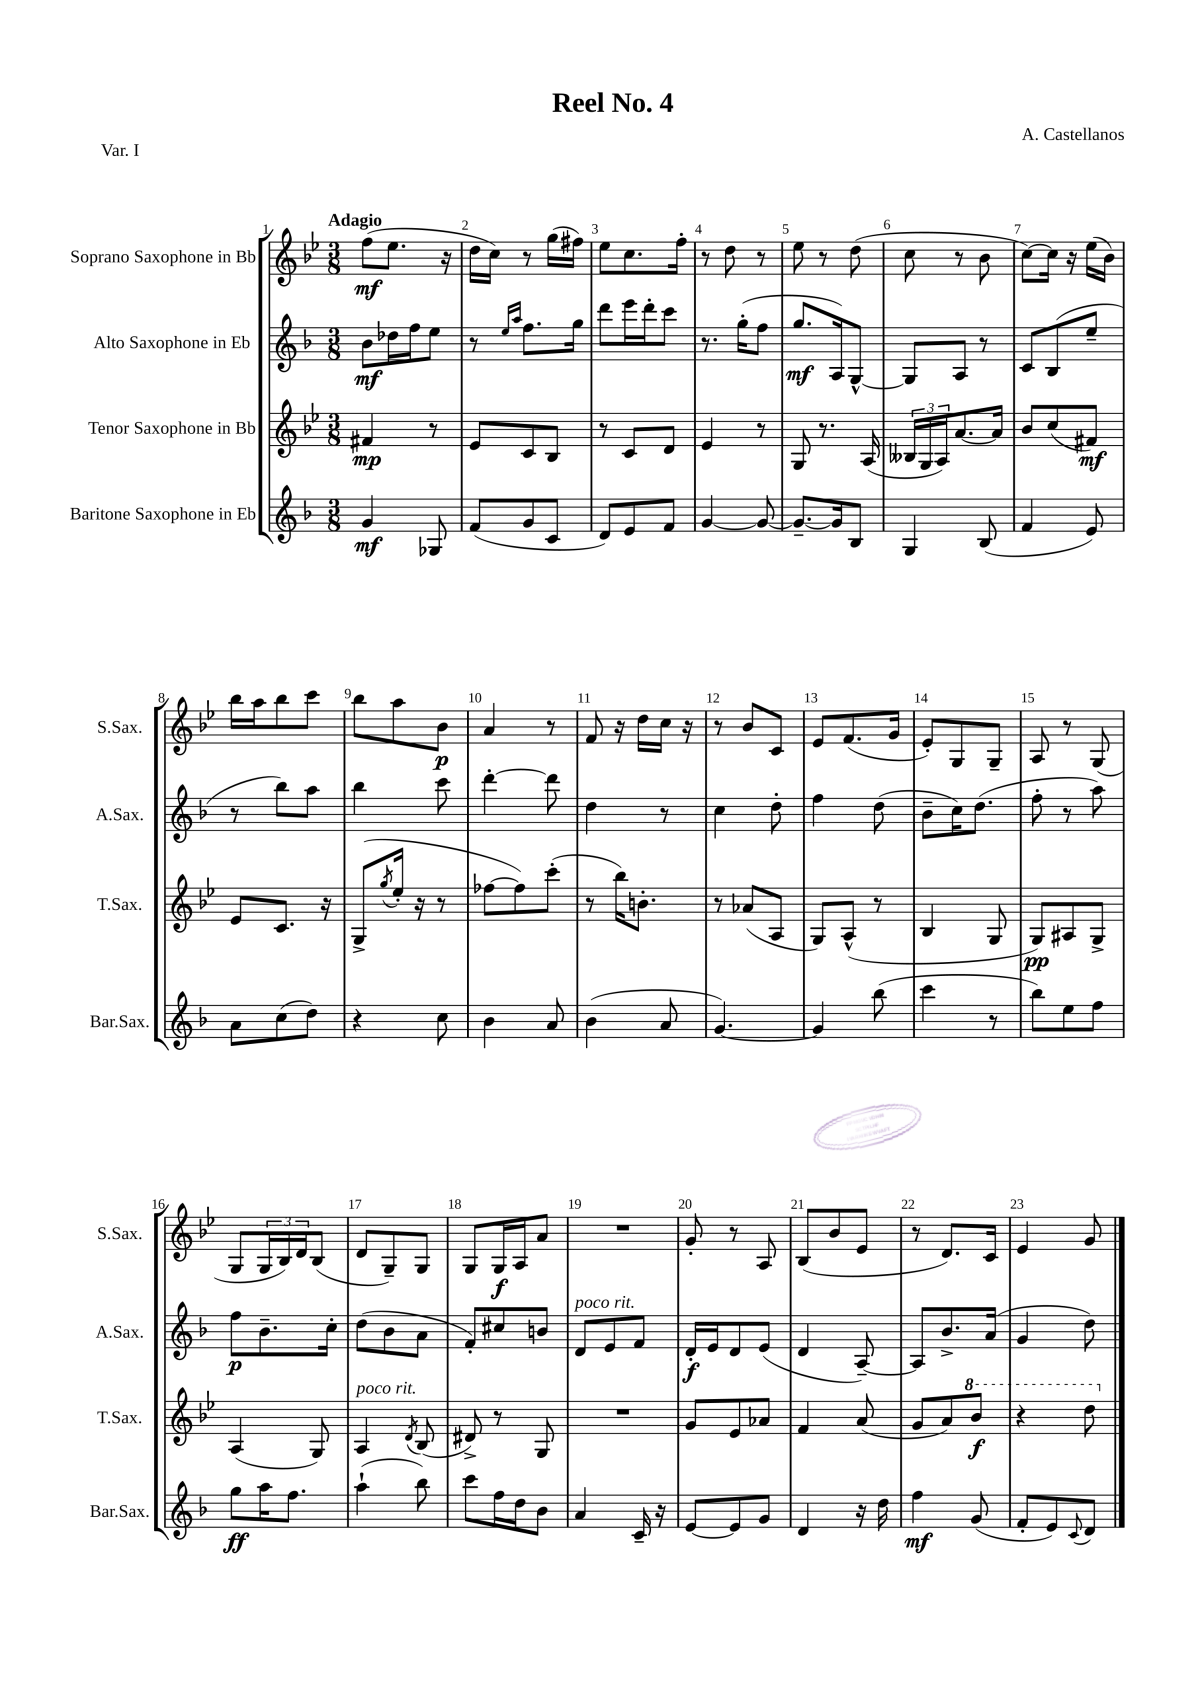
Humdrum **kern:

**kern	**kern	**kern	**kern
*staff4	*staff3	*staff2	*staff1
*clefG2	*clefG2	*clefG2	*clefG2
*k[b-]	*k[b-e-]	*k[b-]	*k[b-e-]
*M3/8	*M3/8	*M3/8	*M3/8
4g	4f#	8b-	(8ff
.	.	16dd-	8.ee-
.	.	16ff	.
8G-	8r	8ee	.
.	.	.	16r
=	=	=	=
(8f	8e-	8r	16dd
.	.	.	16cc)
.	.	16qqee	.
.	.	16qqaa	.
8g	8c	8.ff	8r
8c	8B-	.	(16gg
.	.	16gg	16ff#)
=	=	=	=
8d)	8r	8ddd	8ee-
8e	8c	16eee	8.cc
.	.	16ddd'	.
8f	8d	8ccc	.
.	.	.	16ff'
=	=	=	=
[4g	4e-	8.r	8r
.	.	.	8dd
.	.	(16gg'	.
8g_	8r	8ff	8r
=	=	=	=
8.g~_	8G	8.gg	8ee-
.	8.r	.	8r
16g]	.	16A)	.
8B-	.	[8G^^	(8dd
.	(16A	.	.
=	=	=	=
4G	24B--	8G]	8cc
.	24G	.	.
.	24A)	.	.
.	[8.a	8A	8r
(8B-	.	8r	8b-
.	16a]	.	.
=	=	=	=
4f	8b-	8c	[8cc)
.	(8cc	(8B-	16cc]
.	.	.	16r
8e)	8f#)	8ee~	(16ee-
.	.	.	16b-)
=	=	=	=
8a	8e-	8r	16bb-
.	.	.	16aa
(8cc	8.c	8bb-)	8bb-
8dd)	.	8aa	8ccc
.	16r	.	.
=	=	=	=
4r	(8G^	4bb-	8bb-
.	8qgg	.	.
.	16ee-'	.	8aa
.	16r	.	.
8cc	8r	8ccc	8b-
=	=	=	=
4b-	[8ff-	[4ddd'	4a
.	8ff-])	.	.
8a	(8ccc'	8ddd]	8r
=	=	=	=
(4b-	8r	4dd	8f
.	16bb-)	.	16r
.	8.b'	.	16dd
8a	.	8r	16cc
.	.	.	16r
=	=	=	=
[4.g)	8r	4cc	8r
.	(8a-	.	8b-
.	8A	8dd'	8c
=	=	=	=
4g]	8G)	4ff	8e-
.	(8A^^	.	(8.f
(8bb-	8r	(8dd	.
.	.	.	16g
=	=	=	=
4ccc	4B-	8b-~	8e-')
.	.	16cc)	8G
.	.	(8.dd	.
8r	8G	.	8G~
=	=	=	=
8bb-)	8G)	8ff'	8A
8ee	8A#	8r	8r
8ff	8G^	8aa)	(8G
=	=	=	=
8gg	(4A	8ff	8G
16aa	.	8.b-~	24G
.	.	.	24B-)
8.ff	.	.	.
.	.	.	24d
.	8G)	.	(8B-
.	.	16cc'	.
=	=	=	=
(4aa`	4A	(8dd	8d
.	.	8b-	8G~)
.	8qd	.	.
8bb-)	(8B-	8a	8G
=	=	=	=
8ccc	8d#^)	8f')	8G
16ff	8r	8cc#	16G
16dd	.	.	16A
8b-	8G	8b	8a
=	=	=	=
4a	4.r	8d	4.r
.	.	8e	.
16c~	.	8f	.
16r	.	.	.
=	=	=	=
[8e	8g	16d'	8g'
.	.	16e	.
8e]	8e-	8d	8r
8g	8a-	(8e	8A
=	=	=	=
4d	4f	4d	(8B-
.	.	.	8b-
16r	(8a	[8A~)	8e-
16dd	.	.	.
=	=	=	=
4ff	8g	8A]	8r
.	8a)	8.b-^	8.d)
(8g	8bb-	.	.
.	.	(16a	16c
=	=	=	=
8f'	4r	4g	4e-
8e)	.	.	.
8qqc	.	.	.
8d	8ddd	8dd)	8g
==	==	==	==
*-	*-	*-	*-
